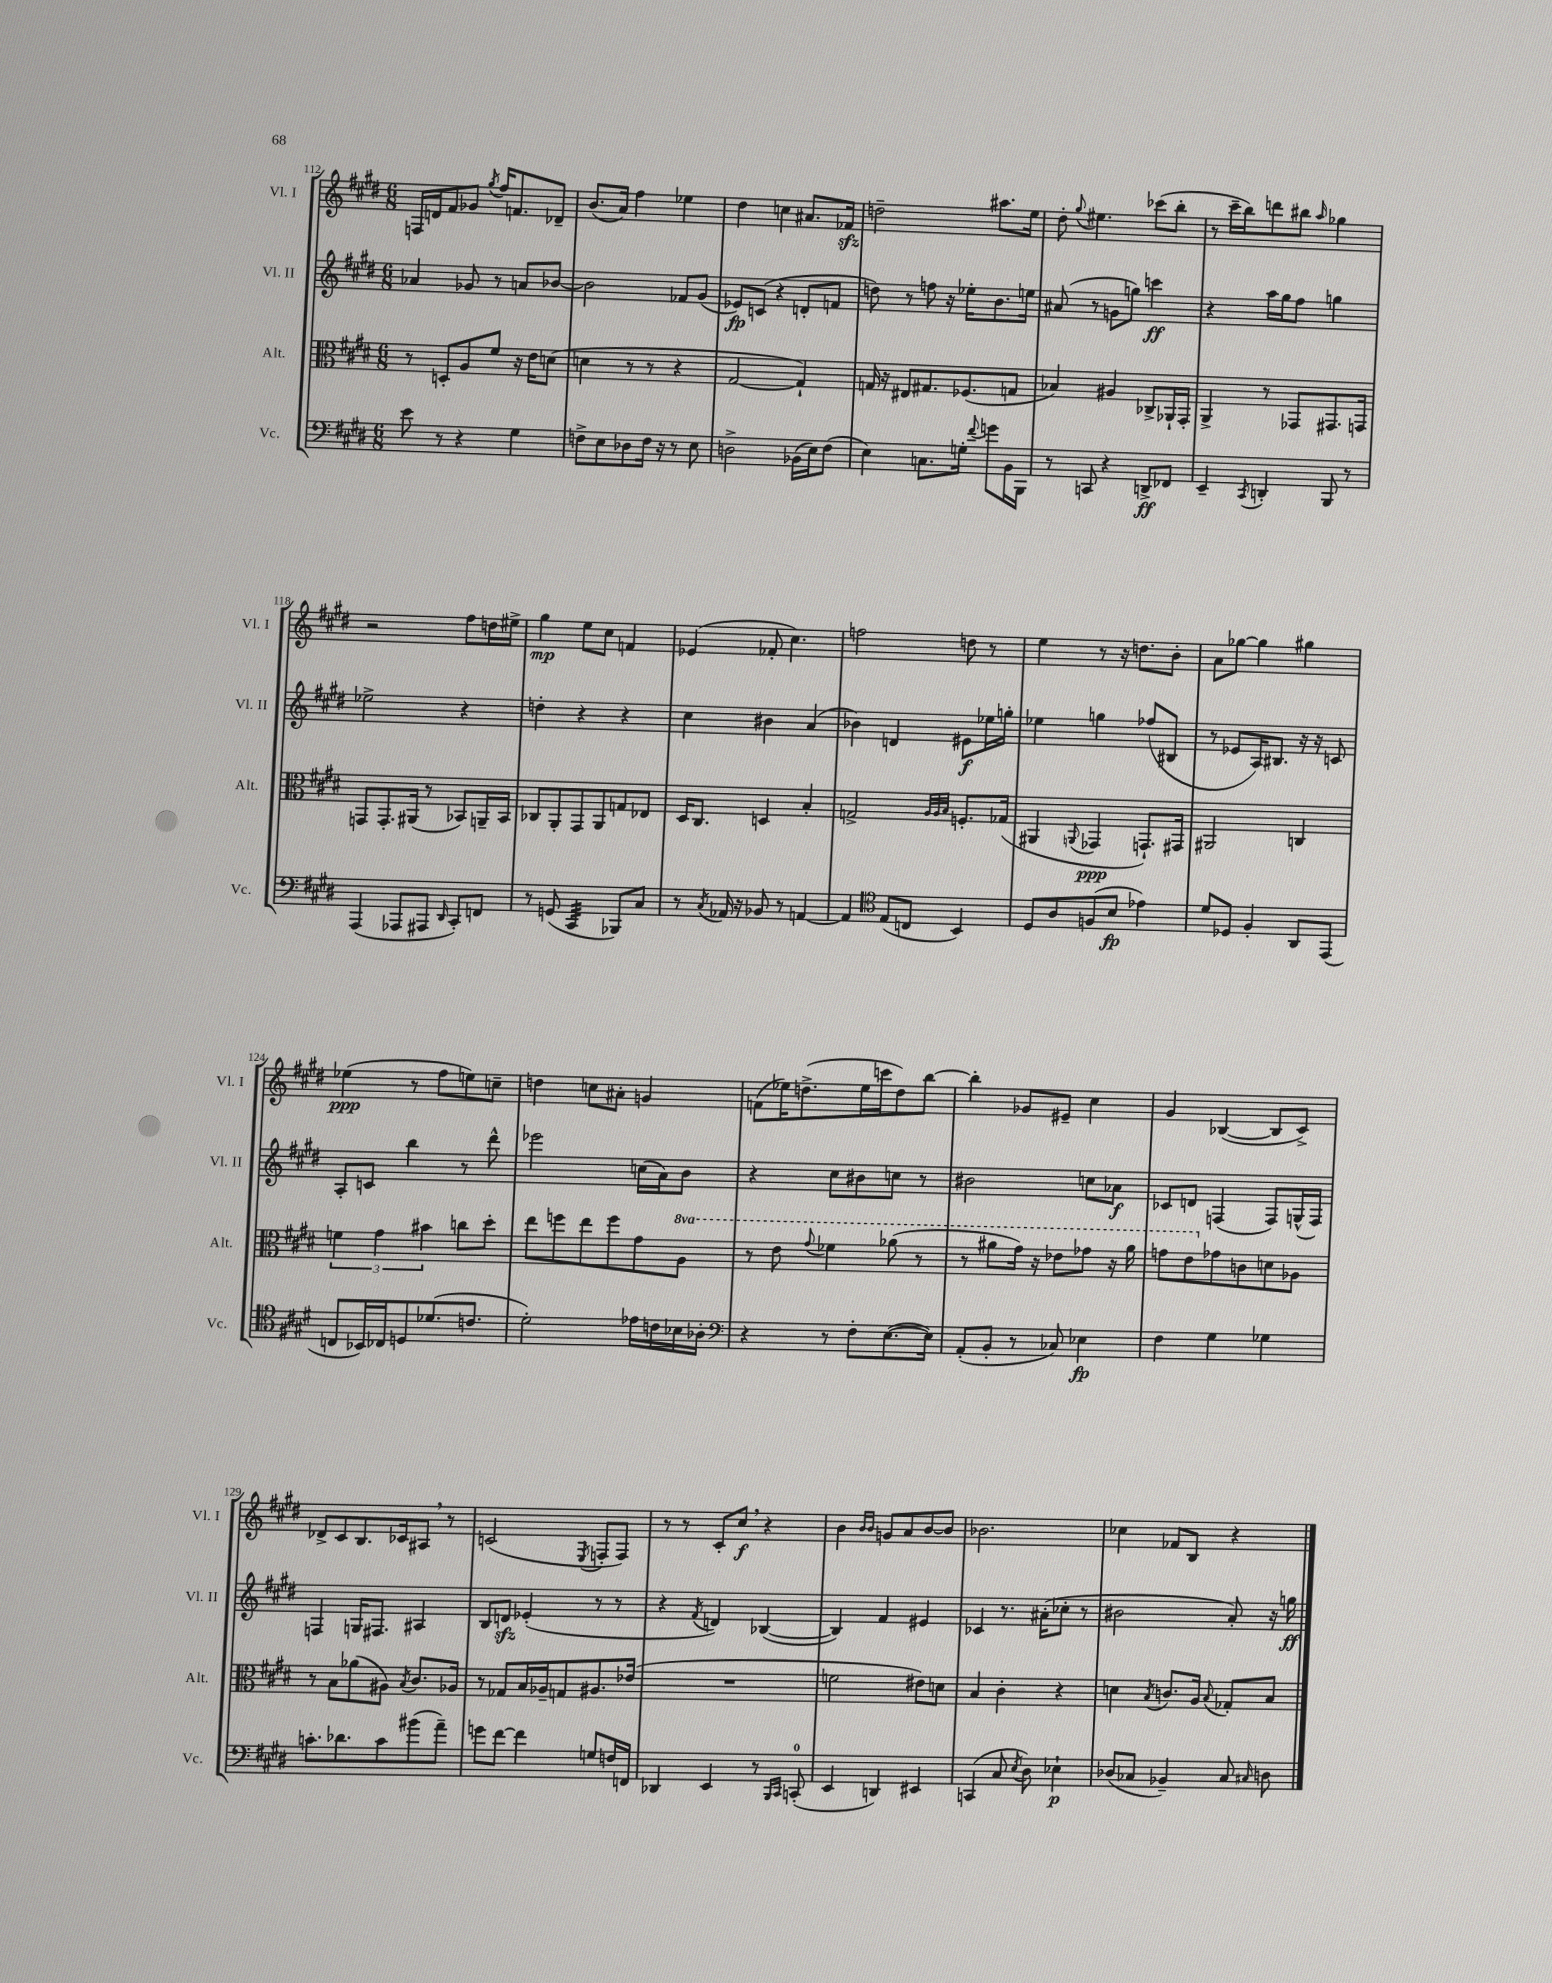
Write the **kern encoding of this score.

**kern	**dynam	**kern	**dynam	**kern	**dynam	**kern	**dynam
*part4	*part4	*part3	*part3	*part2	*part2	*part1	*part1
*staff4	*staff4	*staff3	*staff3	*staff2	*staff2	*staff1	*staff1
*I"Vc.	*	*I"Alt.	*	*I"Vl. II	*	*I"Vl. I	*
*I'Vc.	*	*I'Alt.	*	*I'Vl. II	*	*I'Vl. I	*
*clefF4	*	*clefC3	*	*clefG2	*	*clefG2	*
*k[f#c#g#d#]	*	*k[f#c#g#d#]	*	*k[f#c#g#d#]	*	*k[f#c#g#d#]	*
*M6/8	*	*M6/8	*	*M6/8	*	*M6/8	*
=112	=112	=112	=112	=112	=112	=112	=112
8e\	.	8r	.	4a-X/	.	16Fn/LL	.
.	.	.	.	.	.	16dn/J	.
8r	.	8Dn'/L	.	.	.	8f#/	.
4r	.	8A/	.	8g-X/	.	8g-X/J	.
.	.	.	.	.	.	8qgg#/	.
.	.	8f#/J	.	8r	.	16ff#/KL	.
.	.	.	.	.	.	8.fn/	.
4G#\	.	16r	.	8an/L	.	.	.
.	.	16e\KL	.	.	.	.	.
.	.	(8dn\J	.	[8b-X/J	.	8d-X~/J	.
=113	=113	=113	=113	=113	=113	=113	=113
8Fn^\L	.	4dn\	.	2b-\]	.	(8.b/L	.
8E\	.	.	.	.	.	.	.
.	.	.	.	.	.	16a/Jk)	.
8D-X\	.	8r	.	.	.	4ff#\	.
16F\Jk	.	8r	.	.	.	.	.
16r	.	.	.	.	.	.	.
8r	.	4r	.	8f-X/L	.	4ee-X\	.
8E\	.	.	.	(8g#/J	.	.	.
=114	=114	=114	=114	=114	=114	=114	=114
2Dn^\	.	[2G#/	.	8e-X/L)	fp	4dd#\	.
.	.	.	.	(8cn/J	.	.	.
.	.	.	.	4r	.	4ccn\	.
(16BB-X\LL	.	4G#`/])	.	8dn'/L	.	8.a#X/L	.
16E\J)	.	.	.	.	.	.	.
(8F#\J	.	.	.	8fn/J	.	.	.
.	.	.	.	.	.	16f-Xzz/Jk	.
=115	=115	=115	=115	=115	=115	=115	=115
4E\)	.	16Gn/	.	8ddn\)	.	2ddn~\	.
.	.	16r	.	.	.	.	.
.	.	8E#X/L	.	8r	.	.	.
8.Cn\L	.	8.G#X/	.	8ffn\	.	.	.
.	.	.	.	16r	.	.	.
16Gn'\Jk	.	(8.F-X/	.	16ee-X'\KL	.	.	.
8qqf#/	.	.	.	.	.	.	.
8gn\L	.	.	.	8.b\	.	8.aa#X\L	.
16BB\L	.	8Gn/J	.	.	.	.	.
16BBB\JJ	.	.	.	16een\Jk	.	16ee\Jk	.
=116	=116	=116	=116	=116	=116	=116	=116
8r	.	4B-X/)	.	(8a#X/	.	8dd#'\	.
.	.	.	.	.	.	8qqgg#/	.
8CCn/	.	.	.	8r	.	4.ee#X\	.
4r	.	4A#X/	.	8gn\L	.	.	.
.	.	.	.	8ggn\J)	.	.	.
8DDn^/L	ff	8C-X^/L	.	4cccn\	ff	(8ccc-X\L	.
8FF-X/J	.	16AA-X`/L	.	.	.	8bb'\J	.
.	.	16GG#'/JJ	.	.	.	.	.
=117	=117	=117	=117	=117	=117	=117	=117
4EE~/	.	4AA^/	.	4r	.	8r	.
.	.	.	.	.	.	16ccc#~\LL	.
.	.	.	.	.	.	16bb\J)	.
8qCC#/	.	.	.	.	.	.	.
4DDn'/	.	8r	.	16aa\LL	.	8dddn\	.
.	.	.	.	16gg#\J	.	.	.
.	.	8GG-X/L	.	8ff#\J	.	8bb#X\J	.
.	.	.	.	.	.	16qqaa/	.
8BBB/	.	8.GG#X/	.	4ggn\	.	4gg-X\	.
8r	.	.	.	.	.	.	.
.	.	16GGn/Jk	.	.	.	.	.
!!LO:LB:g=z
=118	=118	=118	=118	=118	=118	=118	=118
(4AAA/	.	8GGn/L	.	2ee-X^\	.	2r	.
.	.	8.GG'/	.	.	.	.	.
8AAA-X/L	.	.	.	.	.	.	.
.	.	(16AA#X/Jk	.	.	.	.	.
8AAA#X/J	.	8r	.	.	.	.	.
16qqDD#/	.	.	.	.	.	.	.
8CC#'/L)	.	8BB-X/L)	.	4r	.	8ff#\L	.
8FFn/J	.	16AAn~/L	.	.	.	16ddn\L	.
.	.	16BB-/JJ	.	.	.	16ee#X^\JJ	.
=119	=119	=119	=119	=119	=119	=119	=119
8r	.	8C-X/L	.	4ddn'\	.	4gg#\	mp
(8GGn/	.	8AA'/	.	.	.	.	.
*tremolo	*	*	*	*	*	*	*
32CC#/LLL	.	8GG#/	.	4r	.	8ee\L	.
32CC#/	.	.	.	.	.	.	.
32CC#/	.	.	.	.	.	.	.
32CC#/	.	.	.	.	.	.	.
32CC#/	.	8AA/	.	.	.	8cc#\J	.
32CC#/	.	.	.	.	.	.	.
32CC#/	.	.	.	.	.	.	.
32CC#/JJJ	.	.	.	.	.	.	.
*Xtremolo	*	*	*	*	*	*	*
8BBB-X/L)	.	8Gn/	.	4r	.	4fn/	.
8C#/J	.	8E-X/J	.	.	.	.	.
=120	=120	=120	=120	=120	=120	=120	=120
8r	.	16D#/KL	.	4cc#\	.	(4e-X/	.
.	.	8.C#/J	.	.	.	.	.
8qC#/	.	.	.	.	.	.	.
16AA-X/	.	.	.	.	.	.	.
16r	.	.	.	.	.	.	.
8BB-X/	.	4Dn/	.	4b#X\	.	8f-X'/	.
8r	.	.	.	.	.	4.cc#\)	.
[4AAn/	.	4B'/	.	(4a/	.	.	.
=121	=121	=121	=121	=121	=121	=121	=121
4AA/]	.	2Gn^/	.	4b-X\)	.	2ffn\	.
*clefC4	*	*	*	*	*	*	*
(8E/L	.	.	.	4dn/	.	.	.
8Cn/J	.	.	.	.	.	.	.
.	.	32qqA/LLL	.	.	.	.	.
.	.	32qqA/	.	.	.	.	.
.	.	32qqB/JJJ	.	.	.	.	.
4BB/)	.	8.Fn'/L	.	8e#X\L	f	8ddn\	.
.	.	.	.	16ee-X\L	.	8r	.
.	.	(16G-X/Jk	.	16ggn'\JJ	.	.	.
=122	=122	=122	=122	=122	=122	=122	=122
8D#/L	.	4AA#X/	.	4ee-X\	.	4ee\	.
8A/	.	.	.	.	.	.	.
.	.	8qqAAn/	.	.	.	.	.
(8Fn/	.	4GG-X/	ppp	4ggn\	.	8r	.
8B/J	fp	.	.	.	.	16r	.
.	.	.	.	.	.	8.ddn\L	.
4e-X\)	.	8.GGn`/L)	.	(8ff-X/L	.	.	.
.	.	.	.	8B#X/J	.	8b'\J	.
.	.	16GG#X/Jk	.	.	.	.	.
=123	=123	=123	=123	=123	=123	=123	=123
8d#/L	.	2AA#X/	.	8r	.	8a\L	.
8D-X/J	.	.	.	8e-X/L	.	[8gg-X\J	.
4F#'/	.	.	.	16A/K)	.	4gg-\]	.
.	.	.	.	8.B#X/J	.	.	.
8AA/L	.	4Cn/	.	16r	.	4gg#X\	.
.	.	.	.	16r	.	.	.
(8EE/J	.	.	.	8cn/	.	.	.
!!LO:LB:g=z
=124	=124	=124	=124	=124	=124	=124	=124
8Cn/L	.	6fn\	.	8A'/L	.	(4ee-X\	ppp
16BB-X/L)	.	.	.	8cn/J	.	.	.
.	.	6g#\	.	.	.	.	.
16C-X/J	.	.	.	.	.	.	.
8Dn/	.	.	.	4bb\	.	8r	.
.	.	6b#X\	.	.	.	.	.
(8.d-X/	.	.	.	.	.	8ff#\L	.
.	.	8ccn\L	.	8r	.	8een\)	.
8.cn/J	.	.	.	.	.	.	.
.	.	8dd#'\J	.	8ddd#^^\	.	8ccn~\J	.
=125	=125	=125	=125	=125	=125	=125	=125
2d#'\)	.	8ee\L	.	2eee-X\	.	4ddn\	.
.	.	8ffn\	.	.	.	.	.
.	.	8ee\	.	.	.	8ccn\L	.
.	.	8ff\	.	.	.	8a#X'\J	.
16e-X\LL	.	8g#\	.	(16ccn\LL	.	4gn/	.
16cn\	.	.	.	16a\J)	.	.	.
*	*	*8va	*	*	*	*	*
16B-X\	.	8a\J	.	8b\J	.	.	.
16A-X'\JJ	.	.	.	.	.	.	.
=126	=126	=126	=126	=126	=126	=126	=126
*clefF4	*	*	*	*	*	*	*
4r	.	8r	.	4r	.	(8fn\L	.
.	.	8ee\	.	.	.	16ee-X\K)	.
.	.	.	.	.	.	(8.ddn^\	.
.	.	8qqgg#/	.	.	.	.	.
8r	.	4ff-X\	.	8cc#\L	.	.	.
8F#'\L	.	.	.	8b#X\	.	16ee-\L	.
.	.	.	.	.	.	16cccn\J	.
([8.E\	.	(8aa-X\	.	8ccn\J	.	8dd\)	.
.	.	8r	.	8r	.	[8bb\J	.
16E\Jk])	.	.	.	.	.	.	.
=127	=127	=127	=127	=127	=127	=127	=127
(8AA'/L	.	8r	.	2b#X\	.	4bb'\]	.
8BB'/J	.	8aa#X\L	.	.	.	.	.
8r	.	16gg#\Jk)	.	.	.	8g-X/L	.
.	.	16r	.	.	.	.	.
8C-X/)	.	8ee-X\L	.	.	.	8e#X~/J	.
4E-X\	fp	8gg-X\J	.	8ccn\L	.	4cc#\	.
.	.	16r	.	8a-X\J	f	.	.
.	.	16aa#\	.	.	.	.	.
=128	=128	=128	=128	=128	=128	=128	=128
4F#\	.	8ggn\L	.	8c-X/L	.	4g#/	.
.	.	8ee\	.	8dn/J	.	.	.
*	*	*X8va	*	*	*	*	*
4G#\	.	8g-X\	.	(4Fn/	.	([4B-X/	.
.	.	8cn\	.	.	.	.	.
4G-X\	.	8dn\	.	8F/L)	.	8B-/L]	.
.	.	8A-X\J	.	(16Gn^^/L	.	8c#^/J)	.
.	.	.	.	16F/JJ)	.	.	.
!!LO:LB:g=z
=129	=129	=129	=129	=129	=129	=129	=129
8.cn'\L	.	8r	.	4Fn/	.	8d-X^/L	.
.	.	8B\L	.	.	.	8c#/	.
8.d-X\	.	.	.	.	.	.	.
.	.	(8a-X\	.	16Gn/KL	.	8.B/	.
.	.	.	.	8.F#X/J	.	.	.
8c\	.	8A#X\J)	.	.	.	.	.
.	.	.	.	.	.	16c-X/k	.
.	.	8qB/	.	.	.	.	.
(8b#X\	.	8.c#/L	.	4A#X/	.	8A#X,/J	.
8a~\J)	.	.	.	.	.	8r	.
.	.	16A-X/Jk	.	.	.	.	.
=130	=130	=130	=130	=130	=130	=130	=130
8gn\L	.	8r	.	8B/L	.	(2cn/	.
[8f#\J	.	8G-X/L	.	8dnzz/J	.	.	.
4f#\]	.	16B/L	.	(4e-X'/	.	.	.
.	.	16A-X~/J	.	.	.	.	.
.	.	8Gn/	.	.	.	.	.
.	.	.	.	.	.	8qE/	.
8Gn/L	.	8.A#X/	.	8r	.	8Fn'/L	.
16Fn/L	.	.	.	8r	.	8F/J)	.
16FFn/JJ	.	(16e-X/Jk	.	.	.	.	.
=131	=131	=131	=131	=131	=131	=131	=131
4DD-X/	.	2.r	.	4r	.	8r	.
.	.	.	.	.	.	8r	.
.	.	.	.	8qf#/	.	.	.
4EE/	.	.	.	4dn/)	.	8c#'/L	.
.	.	.	.	.	.	8cc#,/J	f
8r	.	.	.	([4B-X/	.	4r	.
16qqBBB/LL	.	.	.	.	.	.	.
16qqCC#/JJ	.	.	.	.	.	.	.
(8CCn'/	.	.	.	.	.	.	.
=132	=132	=132	=132	=132	=132	=132	=132
4EE/	.	2fn\	.	4B-/])	.	4b\	.
.	.	.	.	.	.	16qqb/LL	.
.	.	.	.	.	.	16qqb/JJ	.
4DDn/)	.	.	.	4f#/	.	8gn/L	.
.	.	.	.	.	.	8a/	.
4EE#X/	.	8e#X\L)	.	4e#X/	.	[8b/	.
.	.	8dn\J	.	.	.	8b/J]	.
=133	=133	=133	=133	=133	=133	=133	=133
(4CCn/	.	4B/	.	4c-X/	.	2.b-X\	.
8C#/	.	4c#'\	.	8.r	.	.	.
8qE/	.	.	.	.	.	.	.
8D#\)	.	.	.	.	.	.	.
.	.	.	.	(16a#X'\KL	.	.	.
4E-X`\	p	4r	.	8cc-X'\J	.	.	.
.	.	.	.	8r	.	.	.
=134	=134	=134	=134	=134	=134	=134	=134
(8D-X/L	.	4dn\	.	2b#X\	.	4cc-X\	.
8C-X/J	.	.	.	.	.	.	.
.	.	8qB/	.	.	.	.	.
4BB-X~/)	.	8.cn/L	.	.	.	8f-X/L	.
.	.	.	.	.	.	8B/J	.
.	.	16A/Jk	.	.	.	.	.
.	.	8qqB/	.	.	.	.	.
8C-/	.	8G-X'/L	.	8a'/)	.	4r	.
16qqC#X/	.	.	.	.	.	.	.
8Dn\	.	8B/J	.	16r	.	.	.
.	.	.	.	16ggn\	ff	.	.
==	==	==	==	==	==	==	==
*-	*-	*-	*-	*-	*-	*-	*-
